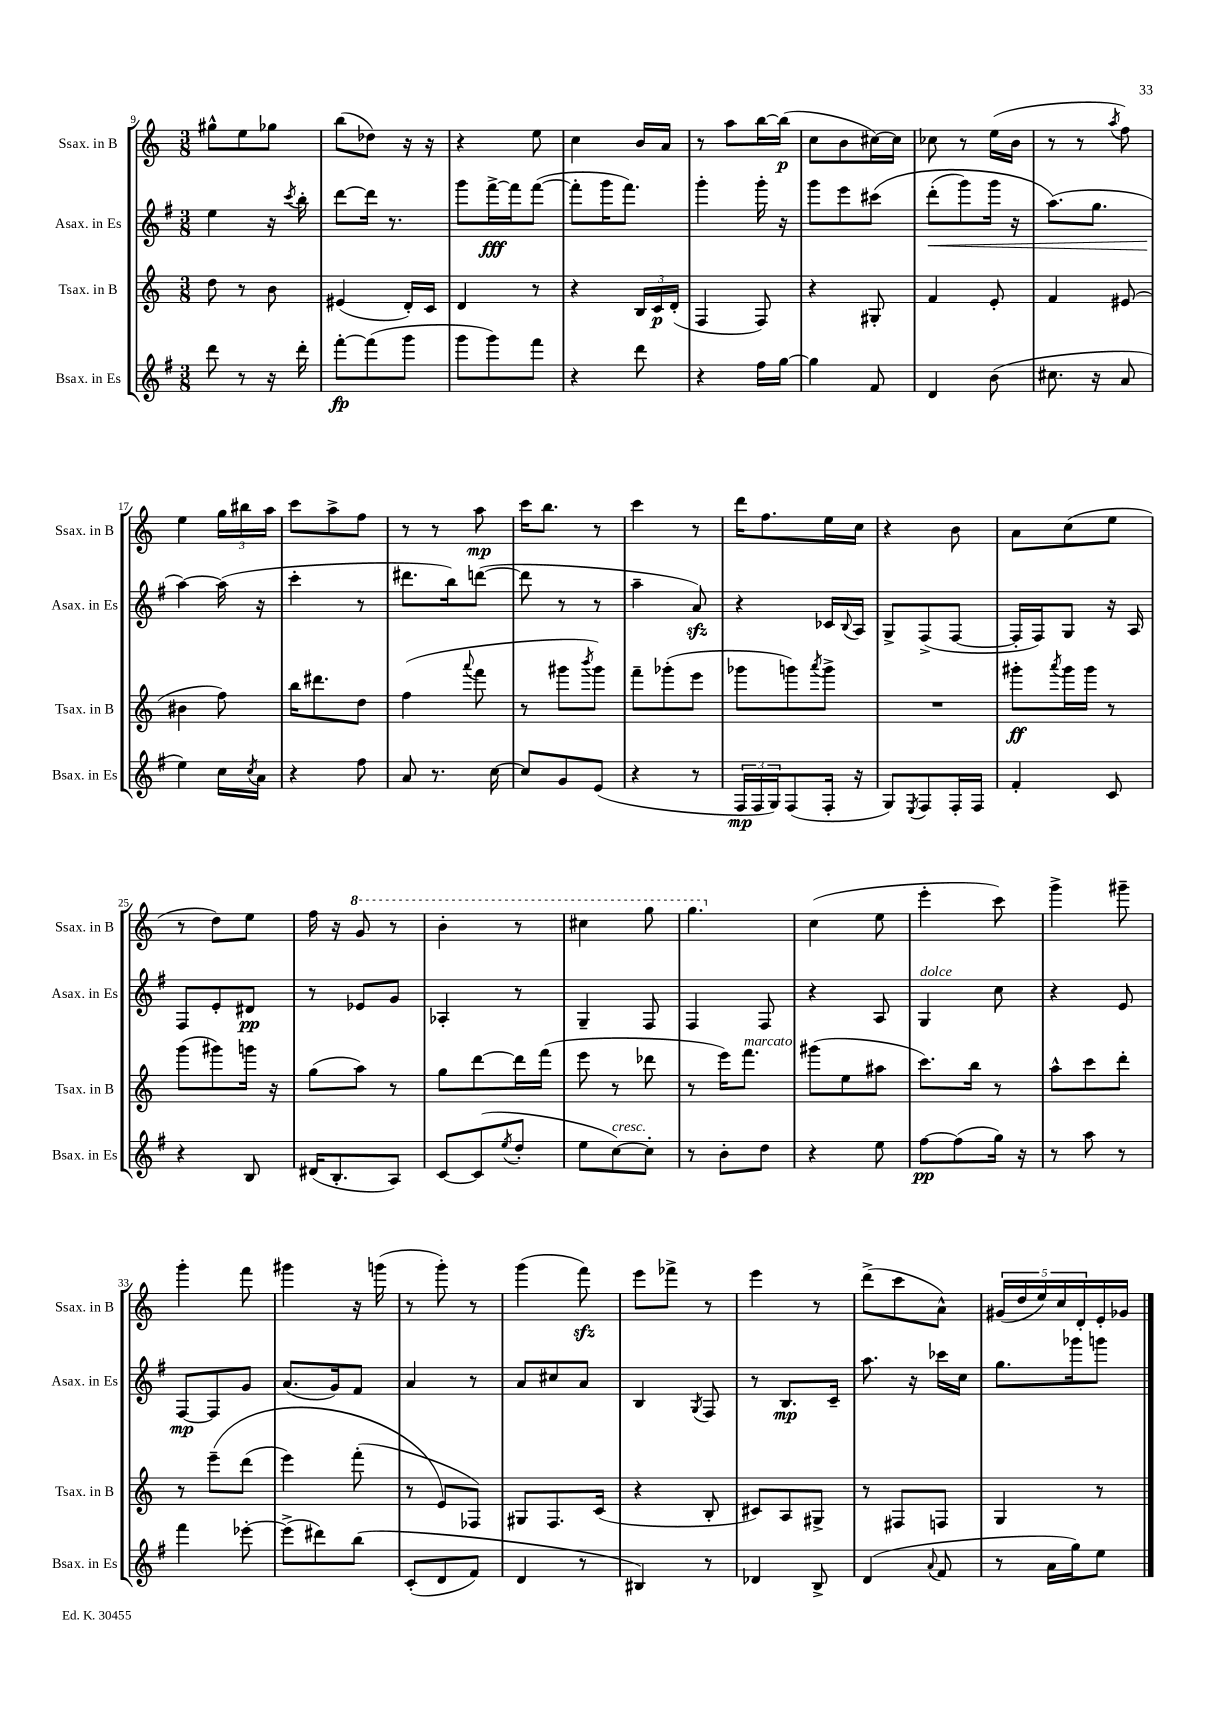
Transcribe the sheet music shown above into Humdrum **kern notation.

**kern	**dynam	**kern	**dynam	**kern	**dynam	**kern	**dynam
*part4	*part4	*part3	*part3	*part2	*part2	*part1	*part1
*staff4	*staff4	*staff3	*staff3	*staff2	*staff2	*staff1	*staff1
*I"Bsax. in Es	*	*I"Tsax. in B	*	*I"Asax. in Es	*	*I"Ssax. in B	*
*I'Bsax. in Es	*	*I'Tsax. in B	*	*I'Asax. in Es	*	*I'Ssax. in B	*
*clefG2	*	*clefG2	*	*clefG2	*	*clefG2	*
*k[f#]	*	*k[]	*	*k[f#]	*	*k[]	*
*M3/8	*	*M3/8	*	*M3/8	*	*M3/8	*
=9	=9	=9	=9	=9	=9	=9	=9
8ddd\	.	8dd\	.	4ee\	.	8gg#X^^\L	.
8r	.	8r	.	.	.	8ee\	.
16r	.	8b\	.	16r	.	8gg-X\J	.
.	.	.	.	8qccc/	.	.	.
16ddd'\	.	.	.	16bb'\	.	.	.
=10	=10	=10	=10	=10	=10	=10	=10
[8fff#'\L	fp	(4e#X/	.	[8ddd\L	.	(8bb\L	.
(8fff#\]	.	.	.	16ddd\Jk]	.	8dd-X\J)	.
.	.	.	.	8.r	.	.	.
8ggg\J	.	16d'/LL)	.	.	.	16r	.
.	.	16c/JJ	.	.	.	16r	.
=11	=11	=11	=11	=11	=11	=11	=11
8ggg\L	.	4d/	.	8ggg\L	.	4r	.
8ggg\)	.	.	.	[16fff#^\L	fff	.	.
.	.	.	.	16fff#\J]	.	.	.
8fff#\J	.	8r	.	([8fff#\J	.	8ee\	.
=12	=12	=12	=12	=12	=12	=12	=12
4r	.	4r	.	8fff#'\L]	.	4cc\	.
.	.	.	.	16ggg\K	.	.	.
.	.	.	.	8.fff#\J)	.	.	.
8ddd\	.	24B/LL	.	.	.	16b/LL	.
.	.	24c/	p	.	.	.	.
.	.	.	.	.	.	16a/JJ	.
.	.	(24d'/JJ	.	.	.	.	.
=13	=13	=13	=13	=13	=13	=13	=13
4r	.	4F/	.	4ggg'\	.	8r	.
.	.	.	.	.	.	8aa\L	.
16ff#\LL	.	8F/)	.	16ggg'\	.	[16bb\L	.
[16gg\JJ	.	.	.	16r	.	(16bb\JJ]	p
=14	=14	=14	=14	=14	=14	=14	=14
4gg\]	.	4r	.	8ggg\L	.	8cc\L	.
.	.	.	.	8eee\	.	8b\	.
8f#/	.	8G#X'/	.	(8ccc#X\J	.	[16cc#X\L)	.
.	.	.	.	.	.	16cc#\JJ]	.
=15	=15	=15	=15	=15	=15	=15	=15
!	!	!	!	!	!LO:HP:b	!	!
4d/	.	4f/	.	(8ddd'\L	<	8cc-X\	.
.	.	.	.	8ggg\)	.	8r	.
(8b\	.	8e'/	.	16ggg\Jk	.	(16ee\LL	.
.	.	.	.	16r	.	16b\JJ	.
=16	=16	=16	=16	=16	=16	=16	=16
8.cc#X\	.	4f/	.	(8.aa\L)	.	8r	.
.	.	.	.	.	.	8r	.
16r	.	.	.	8.gg\J	.	.	.
.	.	.	.	.	.	8qaa/	.
8a/	.	(8e#X/	.	.	.	8ff\)	.
!!LO:LB:g=z
=17	=17	=17	=17	=17	=17	=17	=17
4ee\)	.	4b#X\	.	[4aa\)	.	4ee\	.
16cc\LL	.	8ff\)	.	(16aa\]	[	24gg\LL	.
.	.	.	.	.	.	24bb#X\	.
8qcc/	.	.	.	.	.	.	.
16a\JJ	.	.	.	16r	.	.	.
.	.	.	.	.	.	24aa\JJ	.
=18	=18	=18	=18	=18	=18	=18	=18
4r	.	16bb\KL	.	4ccc'\	.	8ccc\L	.
.	.	8.ddd#X\	.	.	.	.	.
.	.	.	.	.	.	8aa^\	.
8ff#\	.	8dd\J	.	8r	.	8ff\J	.
=19	=19	=19	=19	=19	=19	=19	=19
8a/	.	(4ff\	.	8.ddd#X\L	.	8r	.
8.r	.	.	.	.	.	8r	.
.	.	.	.	16bb\k)	.	.	.
.	.	8qqaaa/	.	.	.	.	.
.	.	8fff\	.	([8dddn\J	.	8aa\	mp
[16cc\	.	.	.	.	.	.	.
=20	=20	=20	=20	=20	=20	=20	=20
8cc/L]	.	8r	.	8ddd\]	.	16ccc\KL	.
.	.	.	.	.	.	8.bb\J	.
8g/	.	8ggg#X\L	.	8r	.	.	.
.	.	8qbbb/	.	.	.	.	.
(8e/J	.	8ggg#\J)	.	8r	.	8r	.
=21	=21	=21	=21	=21	=21	=21	=21
4r	.	8fff~\L	.	4aa~\	.	4ccc\	.
.	.	(8ggg-X'\	.	.	.	.	.
8r	.	8eee\J	.	8azz/)	.	8r	.
=22	=22	=22	=22	=22	=22	=22	=22
24F#/LL	mp	8ggg-X\L	.	4r	.	16ddd\KL	.
24F#/	.	.	.	.	.	.	.
.	.	.	.	.	.	8.ff\	.
24G/J)	.	.	.	.	.	.	.
(8F#/	.	8gggn\)	.	.	.	.	.
.	.	8qaaa/	.	.	.	.	.
16F#'/Jk	.	8ggg^\J	.	16c-X/LL	.	16ee\L	.
.	.	.	.	8qqB/	.	.	.
16r	.	.	.	16A/JJ	.	16cc\JJ	.
=23	=23	=23	=23	=23	=23	=23	=23
8G/L)	.	4.r	.	8G^/L	.	4r	.
8qE/	.	.	.	.	.	.	.
8F#/	.	.	.	(8F#^/	.	.	.
16F#'/L	.	.	.	[8F#/J	.	8b\	.
16F#/JJ	.	.	.	.	.	.	.
=24	=24	=24	=24	=24	=24	=24	=24
4f#'/	.	8ggg#X'\L	ff	16F#'/LL]	.	8a\L	.
.	.	.	.	16F#/J)	.	.	.
.	.	8qaaa/	.	.	.	.	.
.	.	16ggg#\L	.	8G/J	.	(8cc\	.
.	.	16ggg#\JJ	.	.	.	.	.
8c/	.	8r	.	16r	.	8ee\J	.
.	.	.	.	16A/	.	.	.
!!LO:LB:g=z
=25	=25	=25	=25	=25	=25	=25	=25
4r	.	(8ggg\L	.	8F#/L	.	8r	.
.	.	8ggg#X\)	.	8e'/	.	8dd\L)	.
8B/	.	16gggn\Jk	.	8d#X/J	pp	8ee\J	.
.	.	16r	.	.	.	.	.
=26	=26	=26	=26	=26	=26	=26	=26
(16d#X/KL	.	(8gg\L	.	8r	.	16ff\	.
8.B'/	.	.	.	.	.	16r	.
*	*	*	*	*	*	*8va	*
.	.	8aa\J)	.	8e-X/L	.	8gg/	.
8A/J)	.	8r	.	8g/J	.	8r	.
=27	=27	=27	=27	=27	=27	=27	=27
[8c/L	.	8gg\L	.	4A-X'/	.	4bb'\	.
(8c/]	.	[8ddd\	.	.	.	.	.
8qee/	.	.	.	.	.	.	.
8dd'/J	.	16ddd\L]	.	8r	.	8r	.
.	.	(16fff\JJ	.	.	.	.	.
=28	=28	=28	=28	=28	=28	=28	=28
8ee\L	.	8eee\	.	4G~/	.	4ccc#X\	.
!LO:TX:a:i:t=cresc.	!	!	!	!	!	!	!
[8cc\)	.	8r	.	.	.	.	.
8cc'\J]	.	8ddd-X\	.	8F#/	.	8ggg\	.
=29	=29	=29	=29	=29	=29	=29	=29
8r	.	8r	.	4F#/	.	4.ggg\	.
8b'\L	.	16eee\KL)	.	.	.	.	.
!	!	!LO:TX:a:i:t=marcato	!	!	!	!	!
.	.	8.fff\J	.	.	.	.	.
8dd\J	.	.	.	8F#/	.	.	.
=30	=30	=30	=30	=30	=30	=30	=30
*	*	*	*	*	*	*X8va	*
4r	.	(8ggg#X\L	.	4r	.	(4cc\	.
.	.	8ee\	.	.	.	.	.
8ee\	.	8aa#X\J	.	8A/	.	8ee\	.
=31	=31	=31	=31	=31	=31	=31	=31
!	!	!	!	!LO:TX:a:i:t=dolce	!	!	!
[8ff#\L	pp	8.ccc\L)	.	4G/	.	4eee'\	.
(8ff#\]	.	.	.	.	.	.	.
.	.	16bb\Jk	.	.	.	.	.
16gg\Jk)	.	8r	.	8cc\	.	8ccc\)	.
16r	.	.	.	.	.	.	.
=32	=32	=32	=32	=32	=32	=32	=32
8r	.	8aa^^\L	.	4r	.	4ggg^\	.
8aa\	.	8ccc\	.	.	.	.	.
8r	.	8ddd'\J	.	8e/	.	8ggg#X~\	.
!!LO:LB:g=z
=33	=33	=33	=33	=33	=33	=33	=33
4fff#\	.	8r	.	[8F#/L	mp	4ggg'\	.
.	.	(8eee~\L	.	8F#/]	.	.	.
[8eee-X'\	.	(8ddd\J	.	8g/J	.	8fff\	.
=34	=34	=34	=34	=34	=34	=34	=34
(8eee-^\L]	.	4eee\)	.	(8.a/L	.	4ggg#X\	.
8ddd#X\)	.	.	.	.	.	.	.
.	.	.	.	16g/k)	.	.	.
(8bb\J	.	(8fff'\	.	8f#/J	.	16r	.
.	.	.	.	.	.	(16gggn\	.
=35	=35	=35	=35	=35	=35	=35	=35
(8c'/L	.	8r	.	4a/	.	8r	.
8d/	.	8e/L)	.	.	.	8ggg'\)	.
8f#/J)	.	8F-X/J)	.	8r	.	8r	.
=36	=36	=36	=36	=36	=36	=36	=36
4d/	.	8G#X/L	.	8a/L	.	(4ggg\	.
.	.	8.F/	.	8cc#X/	.	.	.
8r	.	.	.	8a/J	.	8fffzz\)	.
.	.	(16c/Jk	.	.	.	.	.
=37	=37	=37	=37	=37	=37	=37	=37
4B#X/)	.	4r	.	4B/	.	8eee\L	.
.	.	.	.	.	.	8fff-X^\J	.
.	.	.	.	8qG/	.	.	.
8r	.	8B'/	.	8F#/	.	8r	.
=38	=38	=38	=38	=38	=38	=38	=38
4d-X/	.	8c#X/L)	.	8r	.	4eee\	.
.	.	8A/	.	8.B/L	mp	.	.
8B^/	.	8G#X^/J	.	.	.	8r	.
.	.	.	.	16c~/Jk	.	.	.
=39	=39	=39	=39	=39	=39	=39	=39
(4d/	.	8r	.	8.aa\	.	(8ddd^\L	.
.	.	8F#X/L	.	.	.	8ccc\	.
.	.	.	.	16r	.	.	.
8qqa/	.	.	.	.	.	.	.
8f#/	.	8Fn/J	.	16ccc-X\LL	.	8a^^\J)	.
.	.	.	.	16cc\JJ	.	.	.
=40	=40	=40	=40	=40	=40	=40	=40
8r	.	4G/	.	8.gg\L	.	(20g#X/LL	.
.	.	.	.	.	.	20dd/	.
.	.	.	.	.	.	20ee/)	.
16a\LL	.	.	.	.	.	.	.
.	.	.	.	.	.	20cc/	.
16gg\J)	.	.	.	16ggg-X\k	.	.	.
.	.	.	.	.	.	20d'/	.
8ee\J	.	8r	.	8gggn\J	.	16e'/	.
.	.	.	.	.	.	16g-X/JJ	.
==	==	==	==	==	==	==	==
*-	*-	*-	*-	*-	*-	*-	*-
